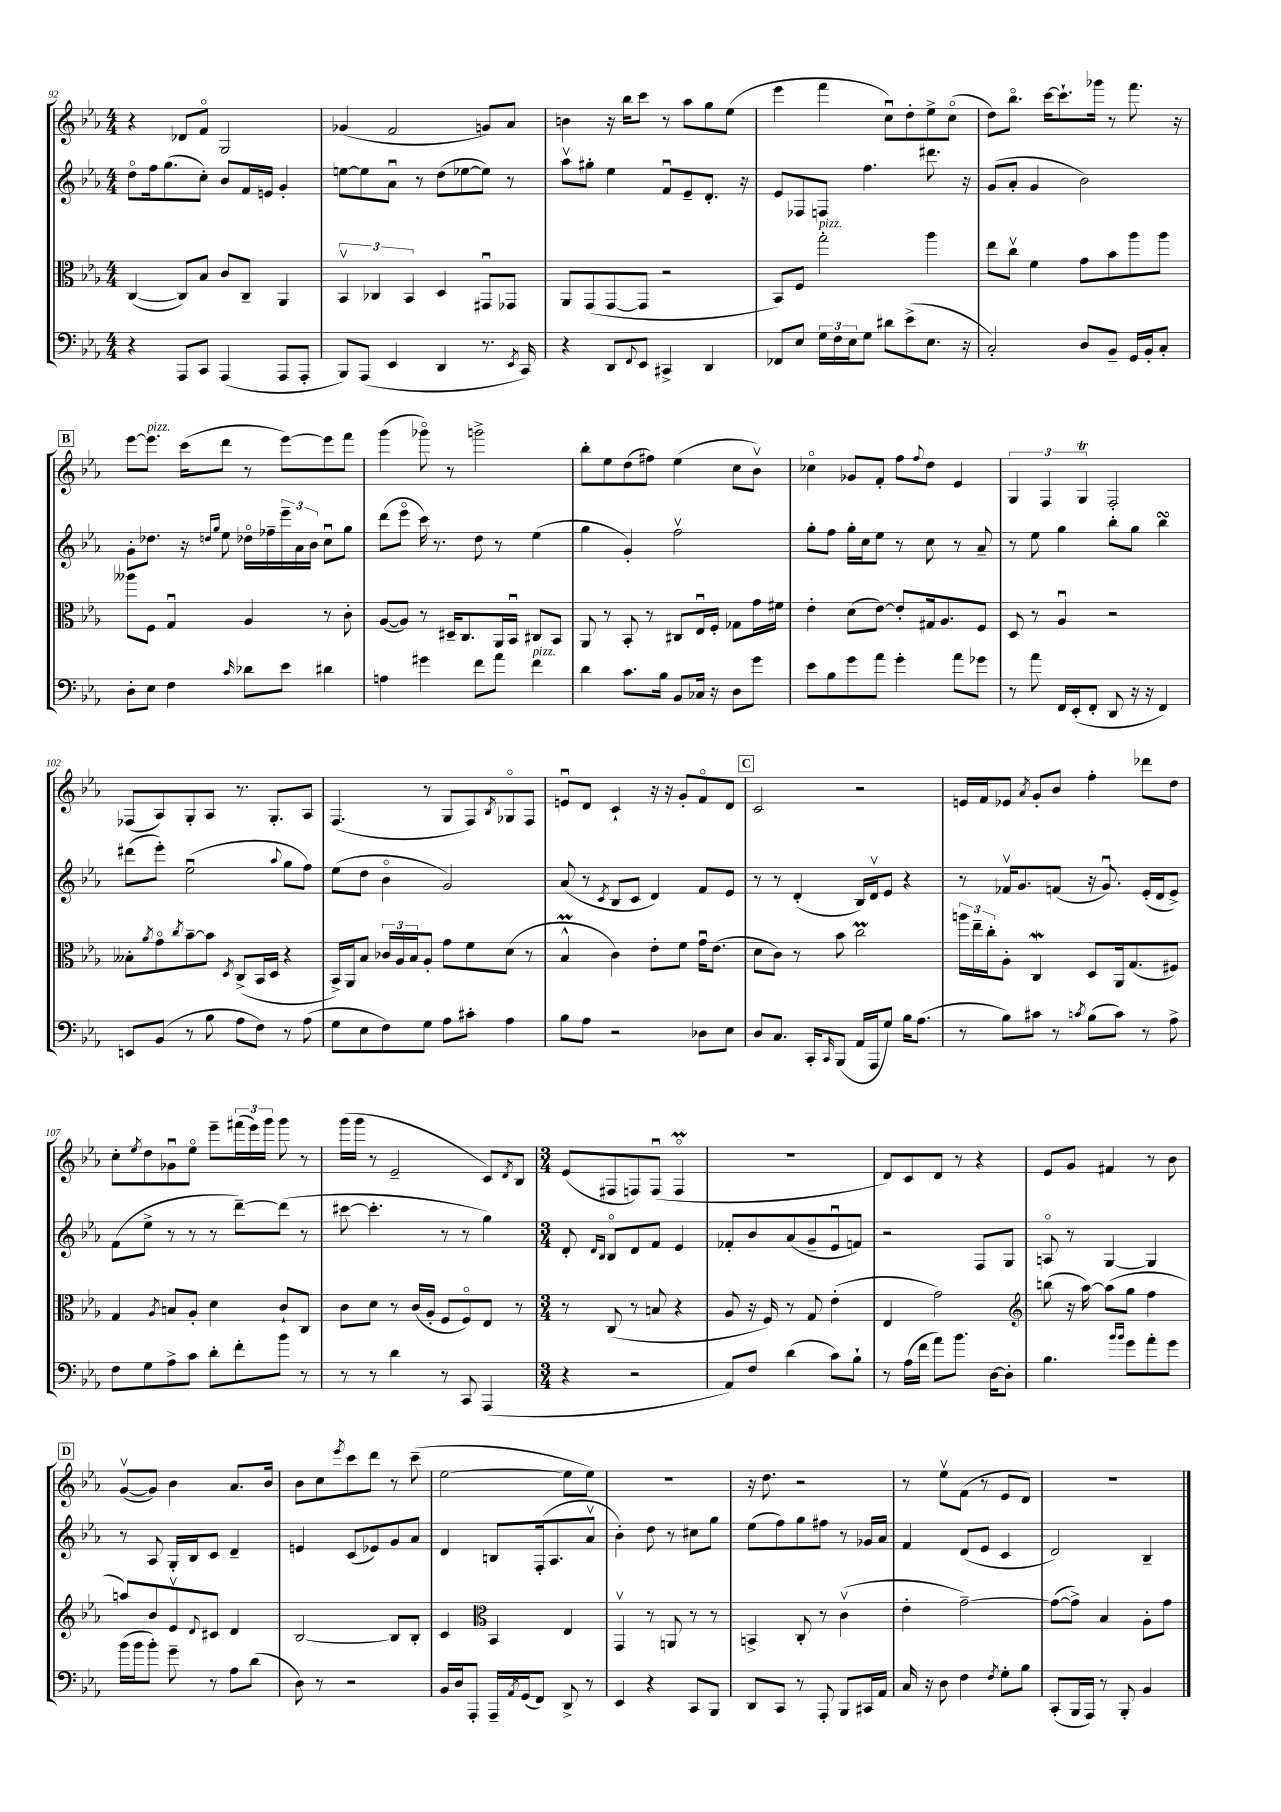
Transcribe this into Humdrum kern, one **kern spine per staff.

**kern	**kern	**kern	**kern
*staff4	*staff3	*staff2	*staff1
*clefF4	*clefC3	*clefG2	*clefG2
*k[b-e-a-]	*k[b-e-a-]	*k[b-e-a-]	*k[b-e-a-]
*M4/4	*M4/4	*M4/4	*M4/4
4r	([4C	8ddo	4r
.	.	16ff	.
.	.	(8.gg	.
8AAA-	8C])	.	8d-
8CC	8B-	8cc')	8fo
(4AAA-	8c	8b-	2G
.	8C~	16f	.
.	.	16e	.
8AAA-	4AA-	4g'	.
8AAA-'	.	.	.
=	=	=	=
8BBB-)	6BB-v	[8ee	(4g-
(8AAA-	.	8ee]	.
.	6C-	.	.
4EE-	.	8a-u	2f
.	6BB-	.	.
.	.	8r	.
4DD	4D	(8dd	.
.	.	[8ee-	.
8.r	8GG#u	8ee-])	8g)
.	8GG-	8r	8a-
8qEE-	.	.	.
16CC)	.	.	.
=	=	=	=
4r	8AA-	8aa-v	4b
.	(8GG	8gg#'	.
8DD	[8GG	4ee-	16r
.	.	.	16bb-
8qqFF	.	.	.
8EE-	8GG]	.	8ccc
4CC#^	2r	8fu	8r
.	.	8e-~	8aa-
4DD	.	8.d'	8gg
.	.	.	(8ee-
.	.	16r	.
=	=	=	=
8FF-	8BB-)	8e-	4eee-
8E-	8F	8F-	.
24G	2gg'	8F	4fff
24F	.	.	.
24E-	.	.	.
8G	.	4.ff	.
8d#	.	.	8ccu)
(8e-^	.	.	8dd'
8.E-	4aa-	8.ddd#	8ee-^
.	.	.	(8cco
16r	.	16r	.
=	=	=	=
2C')	8ee-	(8g	8dd)
.	8ccv	8a-'	8.bb-o
.	4f	4g	.
.	.	.	[16ccc
.	.	.	8.ccc`]
8D	8g	2b-)	.
.	.	.	16ggg-
8BB-~	8b-	.	8r
16GG	8aa-	.	8.fff
16BB-'	.	.	.
8C'	8aa-	.	.
.	.	.	16r
=	=	=	=
8D'	8aa--	8g'	[8eee-
8E-	8F	8.dd-	8.eee-]
4F	4Gu	.	.
.	.	16r	(16ccc
.	.	16qqdd	.
.	.	16qqgg	.
.	.	8ee-	8ddd
16qqc	.	.	.
8d-	4A-	16dd-o	8r
.	.	16ff-~	.
8e-	.	24eee-~	[8eee-)
.	.	24a-	.
.	.	24b-	.
4d#	8r	8ccu	8eee-]
.	8c'	8gg	8fff
=	=	=	=
4A	([8A-	(8ddd	(4ggg
.	8A-])	8eee-o	.
4g#	8r	16ccc)	8ggg-o)
.	.	8.r	.
.	16D#~	.	8r
.	8.C	.	.
8f	.	8dd	2ggg^
8a-	16AA-	8r	.
.	16BB-u	.	.
4f	8C#	(4ee-	.
.	8BB-	.	.
=	=	=	=
4d	8AA-	4gg	8bb-'
.	8r	.	8ee-
8.c	8BB-'	4g')	(8dd
.	8r	.	8ff#)
16B-	.	.	.
8BB-	8C#	2ffv	(4ee-
16C-	16E-u	.	.
16r	16F'	.	.
8D	8G-	.	8cc
8g	16g	.	8b-v)
.	16f#	.	.
=	=	=	=
8e-	4e-'	8gg'	4cc-o
8B-	.	8ff	.
8g	(8d	16gg'	8g-
.	.	16cc	.
8a-	[8e-)	8ee-	8f'
4g'	8e-']	8r	8ff
.	.	.	8qqff
.	16G#	8cc	8dd
.	8.A-	.	.
8a-	.	8r	4e-
8g-	8F	8a-~	.
=	=	=	=
8r	8D	8r	6G
8a-	8r	8ee-	.
.	.	.	6F
16FF	4A-u	4gg	.
(16EE-'	.	.	.
.	.	.	6G
8FF'	.	.	.
8DD	2r	8bb-'	2F'
16r	.	8gg	.
16r	.	.	.
4FF)	.	4bb-	.
=	=	=	=
8EE	8B--'	(8ddd#	(8F-
.	8qa-	.	.
(8BB-	8go	8eee-')	8A-)
.	8qcc	.	.
8r	[8b-~	(2ee-u	8G'
8B-	8b-]	.	8A-
.	8qD	.	.
8A-	(8C^	.	8.r
8F)	16BB-	.	.
.	16D	.	8.G'
.	.	8qqaa-	.
8r	4r	8gg	.
(8A-	.	8ff)	8A-
=	=	=	=
8G	16BB-^)	(8ee-	(4.F
.	16AA-	.	.
8E-	8B-	8dd	.
8F)	24c-	4b-o	.
.	24A-	.	.
.	24B-	.	.
8G	8A-'	.	8r
8A-	8g	2g)	8G
8c#'	8f	.	8F)
.	.	.	8qB-
4A-	(8d	.	8G-o
.	8r	.	8F
=	=	=	=
8B-	4B-^^	(8a-	8eu
8A-	.	8r	8d
.	.	8qc	.
2r	4c)	8B-	4c`
.	.	8c	.
.	8e-'	4d)	16r
.	.	.	16r
.	8f	.	8g'
8D-	16gu	8f	8fo
.	(8.e-	.	.
8E-	.	8e-	8d
=	=	=	=
8D	8d	8r	2c
8.C	8c)	8r	.
.	8r	(4d'	.
16CC'	.	.	.
16qqCC	.	.	.
(8BBB-	8b-	.	.
16AA-	2cc	16B-)	2r
16AAA-	.	16dv	.
8G)	.	8e-	.
16B-	.	4r	.
(8.A-	.	.	.
=	=	=	=
8r	24aa	8r	16e
.	24ee-~	.	.
.	.	.	16f
.	24cc'	.	.
8B-)	8A-'	16f-v	8e-
.	.	8.g	.
.	.	.	8qa-
8c#	4C	.	8g'
8r	.	(8f	8b-
8qc	.	.	.
(8B-	8D	16r	4ff'
.	.	8.gu)	.
8c)	16AA-	.	.
.	(8.G	.	.
8r	.	(16e-'	8ddd-
.	.	16d	.
8A-^	8F#)	8e-^)	8dd
=	=	=	=
8F	4G	(8f	8cc'
.	.	.	8qee-
8G	.	8ee-^	8dd
.	8qA-	.	.
8A-^	8B	8r	8g-u
8c	8A-'	8r	8ee-o
8d'	4d	8r	8eee-~
8f'	.	[8ddd~)	(24fff#
.	.	.	24eee-)
.	.	.	24ggg
8b-	8c`	(8ddd]	8ggg
8r	8C	8r	8r
=	=	=	=
8r	8c	[8ccc#	(16ggg
.	.	.	16ggg
8r	8d	4.ccc#']	8r
4d	8r	.	2e-~
.	(16c	.	.
.	16A-'	.	.
8r	8F	8r	.
8CC	8Fo)	8r	.
(4AAA-	8E-	4gg)	8c)
.	.	.	8qd
.	8r	.	8B-
=	=	=	=
*M3/4	*M3/4	*M3/4	*M3/4
4r	8r	8d'	(8e-
.	.	16qqd	.
.	.	16qqB-	.
.	(8C	8B-o	8F#
2r	8r	8d	8F)
.	8B	8f	(8Fu
.	4r	4e-	4Fo
=	=	=	=
8AA-)	8A-	8f-'	2.r
8F	16r	8b-	.
.	16F)	.	.
(4d	8r	(8a-	.
.	8G	8g~	.
8c)	(4e-'	8e-u	.
8B-`	.	8f)	.
=	=	=	=
8r	4E-	2r	8d)
(16A-	.	.	8c
16f	.	.	.
8a-)	2g)	.	8d
8.b-	.	.	8r
.	.	8F	4r
[16D	.	.	.
8D']	.	8G	.
=	=	=	=
*	*clefG2	*	*
4.B-	(8bb	8Ao	8e-
.	16r	8r	8g
.	[16aa-)	.	.
.	(8aa-]	[4G	4f#
16qqb-	.	.	.
16qqb-	.	.	.
8g	8gg	.	.
8a-'	4ff	4G]	8r
8g	.	.	8b-
=	=	=	=
(16b-	8aa)	8r	([8gv
16b-	.	.	.
8b-')	8b-	8A-	8g])
8g~	8e-v	16G'	4b-
.	.	16B-	.
.	8qqd	.	.
8r	8c#	8c	.
8A-	4d	4d~	8.a-
(8d	.	.	.
.	.	.	16b-
=	=	=	=
8D)	[2B-	4e	8b-
8r	.	.	8cc
.	.	.	8qeee-
2r	.	(8c	8ccc
.	.	8e-)	8ddd
.	8B-]	8g	8r
.	8B-'	8a-	(8ccc~
=	=	=	=
16BB-	4c	4d	[2ee-
16D	.	.	.
8AAA-'	.	.	.
*	*clefC3	*	*
16AAA-~	4BB-	8B	.
8qAA-	.	.	.
(16GG	.	.	.
8FF)	.	(16F'	.
.	.	8.A-	.
8DD^	4E-	.	8ee-]
8r	.	8a-v	8ee-)
=	=	=	=
4EE-	4GGv	4b-')	2.r
4r	8r	8dd	.
.	8AA	8r	.
8CC	8r	8cc#	.
8BBB-	8r	8gg	.
=	=	=	=
8DD	4BB^	(8ee-	16r
.	.	.	8.dd
8CC	.	8ff)	.
8r	8C'	8gg	2r
8AAA-'	8r	8ff#	.
8BBB-	(4cv	8r	.
16CC#	.	16g-	.
16AA-	.	16a-	.
=	=	=	=
16C	4e-'	4f	8r
16r	.	.	.
8D	.	.	8ee-v
4F	[2g~)	(8d	(8f
.	.	8e-	8r
8qF	.	.	.
8G'	.	4c	8e-
8B-	.	.	8d)
=	=	=	=
(8CC'	(8g_	2d)	2.r
16BBB-	8g^])	.	.
16AAA-)	.	.	.
8r	4B-	.	.
8BBB-'	.	.	.
4BB-	8A-'	4B-~	.
.	8g	.	.
==	==	==	==
*-	*-	*-	*-
